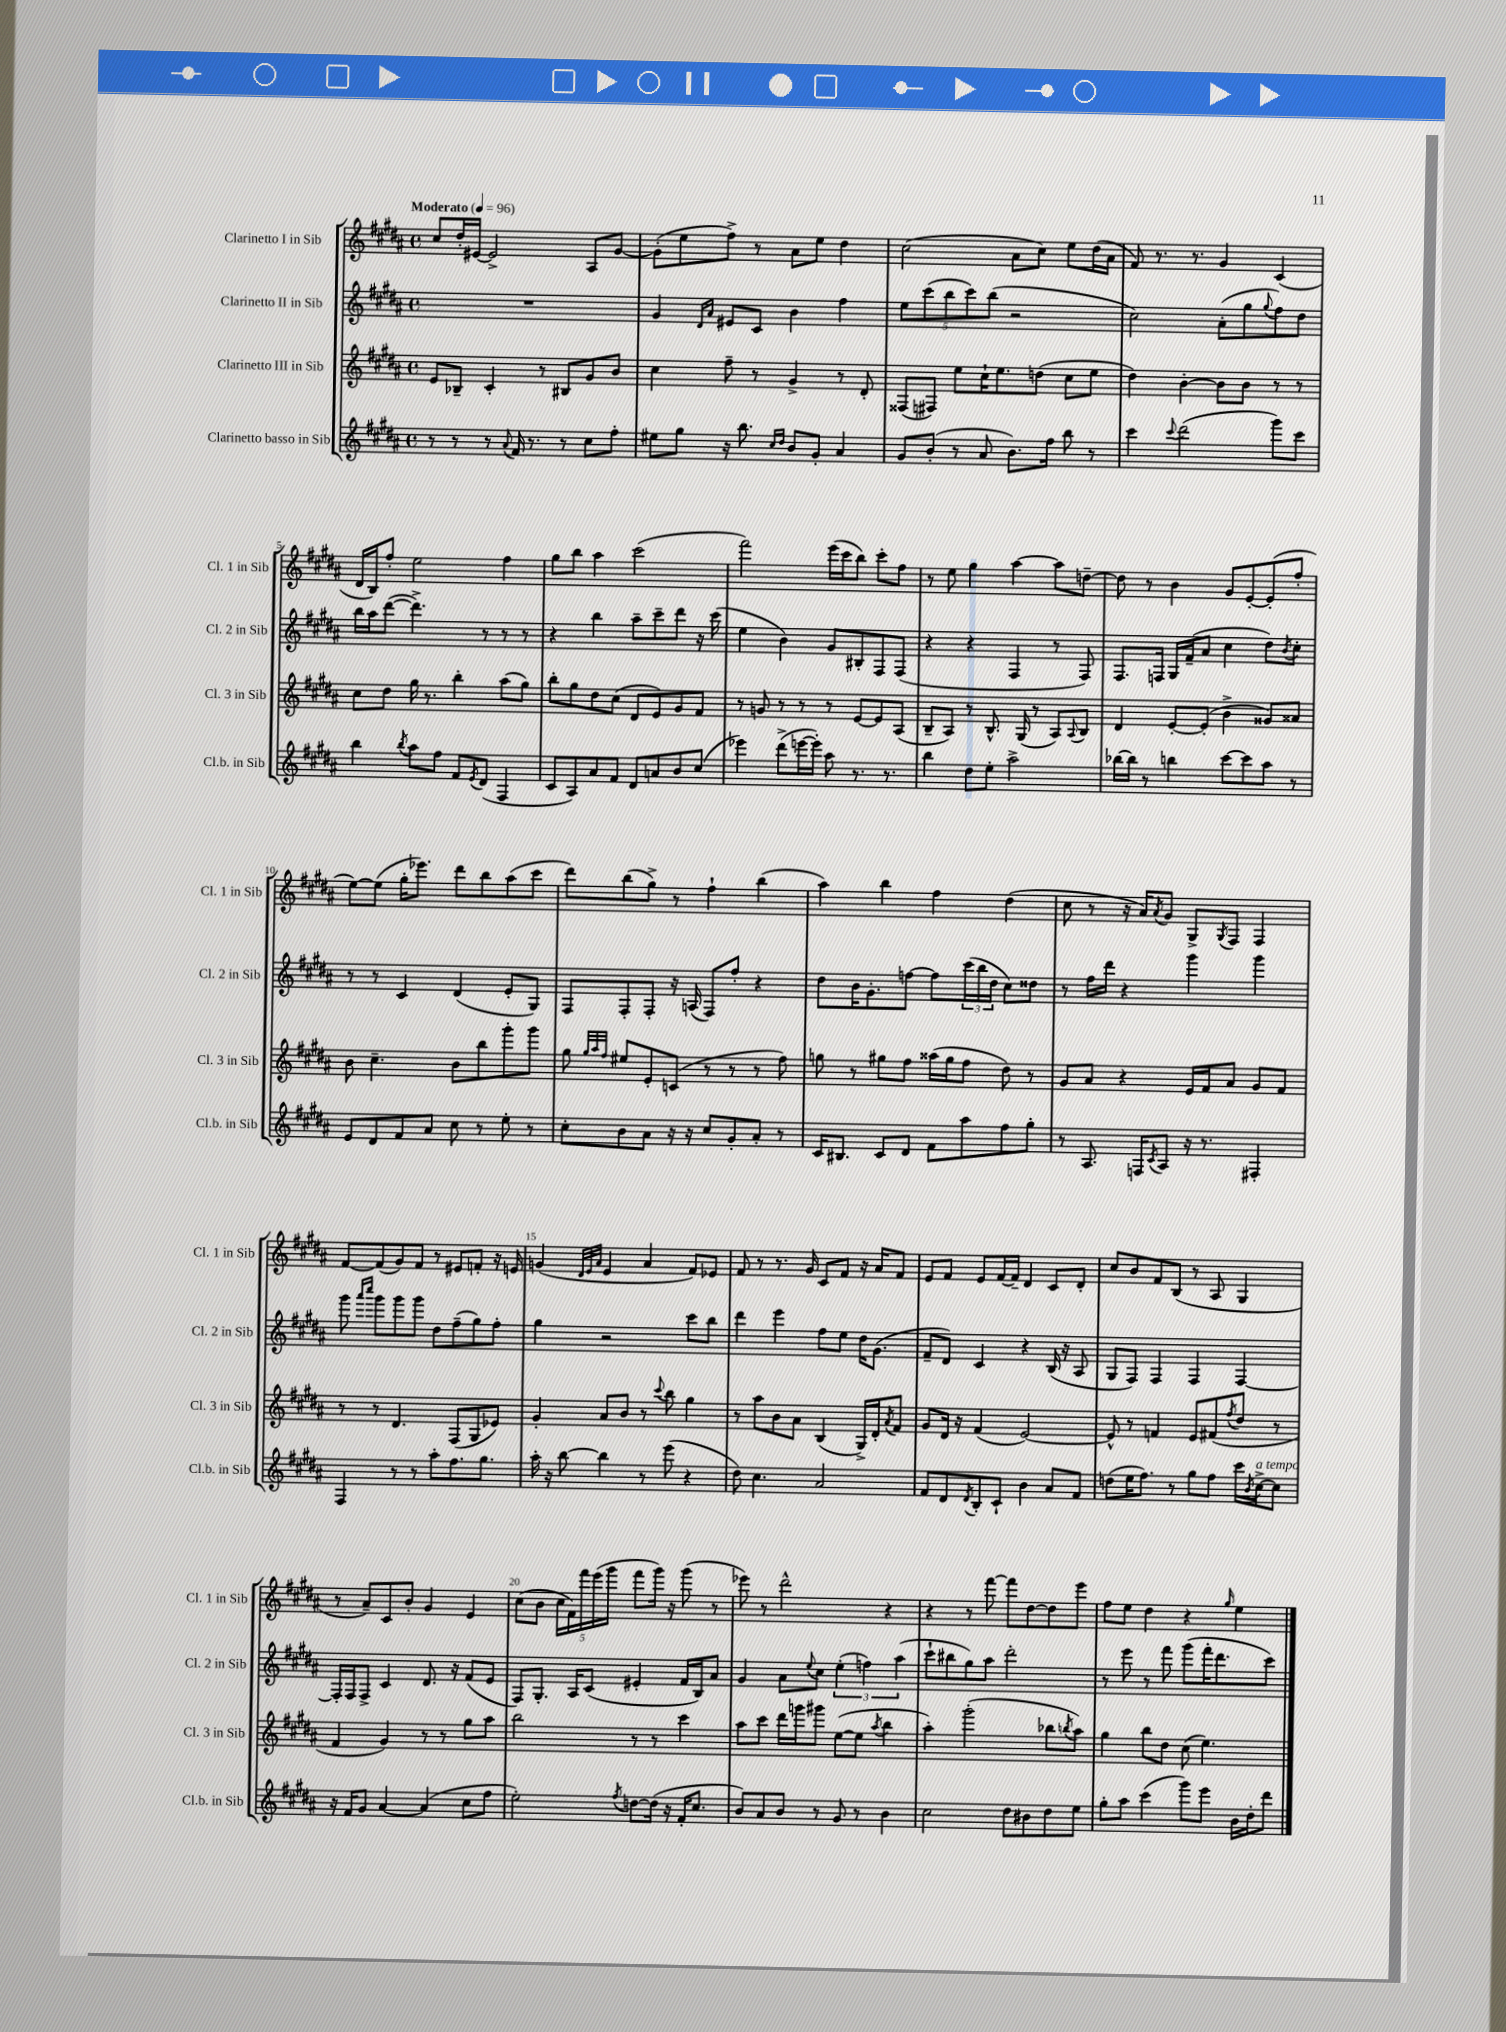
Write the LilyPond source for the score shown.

<<
\new StaffGroup <<
\new Staff = "s0" \with { instrumentName = "Clarinetto I in Sib" shortInstrumentName = "Cl. 1 in Sib" } {
    \clef treble \key b \major \defaultTimeSignature \time 4/4 \tempo "Moderato" 4 = 96
    cis''8 dis''16-. eis'16~ eis'2-> ais8 gis'8~ |
    gis'8-.( e''8 fis''8->) r8 ais'8 e''8 dis''4 |
    cis''2( ais'8 cis''8) e''8 dis''16( ais'16 |
    fis'8) r8. r8. gis'4 cis'4( |
    dis'16 b16) fis''8-. e''2 fis''4 |
    gis''8 b''8 ais''4 cis'''2( |
    fis'''2) e'''16( cis'''16 b''8) cis'''8-. fis''8 |
    r8 e''8 gis''4 ais''4~ ais''8 d''8~-- |
    d''8 r8 b'4 gis'8 e'8~-. e'8-.( fis''8-. |
    e''8~) e''8( gis''16-. ees'''8.) dis'''8 b''8 ais''8( cis'''8 |
    dis'''8) b''8( gis''8->) r8 fis''4-! b''4( |
    ais''4) b''4 fis''4 dis''4( |
    cis''8 r8 r16 ais'16) \acciaccatura { ais'8 } gis'8 gis8-> \acciaccatura { gis8 } fis8 fis4 |
    fis'8~ fis'8( gis'8) fis'8 r8 eis'8 f'8-. r16 e'16 |
    g'4( \grace { dis'32 e'32 ais'32 } e'4 ais'4 fis'8) ees'8 |
    fis'8 r8 r8. gis'16 cis'8 fis'8 r16 ais'16 fis'8 |
    e'8 fis'8 e'8 fis'16~ fis'16-- dis'4 cis'8 dis'8-. |
    cis''8 b'8 fis'8 b8( r8 ais8 gis4 |
    r8 ais'8--) cis'8 b'8-. gis'4 e'4 |
    cis''8( b'8 \tuplet 5/4 { cis''16 fis'16) fis'''16 e'''16( gis'''16 } fis'''8 gis'''16) r16 gis'''8( r8 |
    ees'''8) r8 dis'''2-^ r4 |
    r4 r8 fis'''8~ fis'''8 dis''8~ dis''8 e'''8 |
    fis''8 e''8 dis''4 r4 \grace { gis''16 } e''4 \bar "|." |
}
\new Staff = "s1" \with { instrumentName = "Clarinetto II in Sib" shortInstrumentName = "Cl. 2 in Sib" } {
    \clef treble \key b \major \defaultTimeSignature \time 4/4
    R1 |
    gis'4 \grace { dis'16 ais'16 } eis'8 cis'8 b'4 fis''4 |
    \tuplet 5/4 { e''8 cis'''8( b''8 cis'''8) b''8( } r2 |
    cis''2) ais'8-.( gis''8 \appoggiatura { gis''8 } fis''8) dis''8 |
    b''16 ais''16 dis'''8~( dis'''4.->) r8 r8 r8 |
    r4 b''4 ais''8-- cis'''8-- dis'''8 r16 cis'''16( |
    e''4 b'4) gis'8 bis8-. fis8 fis8( |
    r4 r4 fis4 r8 fis8) |
    fis8. f16 gis16 fis'16--( ais'8 cis''4 dis''8) \acciaccatura { b'8 } cis''8-. |
    r8 r8 cis'4 dis'4( e'8-. gis8) |
    fis8 fis8-. fis8-. r16 a16( fis8) fis''8-. r4 |
    dis''8 b'16 gis'8.-. f''8~ f''8 \tuplet 3/2 { cis'''16( b''16 dis''16 } cis''8) disis''8 |
    r8 fis''16 dis'''16 r4 gis'''4 gis'''4 |
    gis'''8 \grace { ais'''16 cis''''16 } gis'''8 gis'''8 gis'''8 dis''8 fis''8--( gis''8) fis''8-. |
    gis''4 r2 cis'''8 b''8 |
    dis'''4 e'''4 fis''8 e''8 dis''16 gis'8.( |
    fis'8-- dis'8) cis'4 r4 b16( r16 ais8 |
    gis8 fis8) fis4 fis4 fis4~ |
    fis16-. fis16 fis8-> cis'4 dis'8. r16 fis'8( e'8 |
    fis8) gis8.-. ais16 cis'8( eis'4-. fis'16 b16) ais'8 |
    gis'4 ais'8 \appoggiatura { e''8 } cis''8 \tuplet 3/2 { e''4-.( f''4) ais''4( } |
    cis'''8-! bis''8 gis''8) ais''8 dis'''2-. |
    r8 e'''8 r8 fis'''8 gis'''8( fis'''16-. dis'''8. cis'''8) \bar "|." |
}
\new Staff = "s2" \with { instrumentName = "Clarinetto III in Sib" shortInstrumentName = "Cl. 3 in Sib" } {
    \clef treble \key b \major \defaultTimeSignature \time 4/4
    e'8 bes8-- cis'4-. r8 bis8 gis'8 b'8 |
    cis''4 fis''8-- r8 gis'4-> r8 dis'8-. |
    fisis8( fis8) e''8 cis''16-! e''8. d''8( cis''8 e''8 |
    dis''4) b'4~-. b'8 b'8 r8 r8 |
    cis''8 dis''8 gis''16 r8. b''4-. ais''8( gis''8) |
    b''8-. gis''8 dis''8 cis''8( dis'8 e'8) gis'8 fis'8 |
    r8 g'8 r8 r8 r8 e'8~ e'8 ais8( |
    b8-- ais8) r8 b8.-^ gis16( r8 ais8) \appoggiatura { ais8 } b8 |
    dis'4 e'8~-. e'8-.( b'4-> gisis'8) aisis'8 |
    b'8 cis''4.-- b'8 b''8 gis'''8-. gis'''8 |
    gis''8 \grace { gis''32 ais''32 fis''32 } eis''8 e'8-. c'8( r8 r8 r8 fis''8) |
    g''8 r8 gis''8 fis''8 aisis''16( gis''16 fis''8 dis''8) r8 |
    gis'8 ais'8 r4 e'16 fis'16 ais'8 gis'8 fis'8 |
    r8 r8 dis'4. fis8( gis8 ees'8) |
    gis'4-. ais'8 b'8 r8 \appoggiatura { cis'''8 } b''8 gis''4 |
    r8 ais''8 b'8 ais'8 b4( gis16->) dis'16-. \acciaccatura { ais'8 } fis'8 |
    gis'8 dis'16 r16 fis'4( e'2~) |
    e'8-^ r8 f'4 e'8 fis'8( \acciaccatura { fis''8 } dis''8 r8 |
    fis'4 gis'4) r8 r8 gis''8 ais''8 |
    b''2 r8 r8 cis'''4 |
    ais''8 cis'''8 dis'''16 g'''16 gis'''8 e''8~( e''8 \acciaccatura { ais''8 } b''4 |
    ais''4-.) gis'''2-.( bes''8 \acciaccatura { b''8 } ais''8) |
    gis''4 b''8 dis''8 cis''8( e''4.) \bar "|." |
}
\new Staff = "s3" \with { instrumentName = "Clarinetto basso in Sib" shortInstrumentName = "Cl.b. in Sib" } {
    \clef treble \key b \major \defaultTimeSignature \time 4/4
    r8 r8 r8 \appoggiatura { ais'8 } fis'16 r8. r8 cis''8 fis''8-. |
    eis''8 gis''8 r16 b''8. \grace { cis''16 dis''16 } b'8 gis'8-. ais'4 |
    gis'8 b'8-.( r8 ais'8 b'8.) fis''16 b''8 r8 |
    cis'''4 \appoggiatura { cis'''8 } dis'''2( gis'''8) cis'''8 |
    b''4 \acciaccatura { b''8 } ais''8 fis''8 fis'8 \acciaccatura { e'8 } dis'8( fis4 |
    cis'8 ais8) ais'8 fis'8 dis'8 a'8 b'8 cis''8( |
    ees'''4) dis'''8->( e'''16~ e'''16-.) ais''8 r8. r8. |
    b''4 dis''8 e''8-. ais''2-> |
    bes''16~ bes''16 r8 b''4 cis'''8~ cis'''8 ais''8 r8 |
    e'8 dis'8 fis'8 ais'8 cis''8 r8 e''8-. r8 |
    cis''8-. b'8 ais'8 r16 r16 cis''8 gis'8-. ais'8-. r8 |
    cis'16 bis8. cis'8 dis'8 fis'8 ais''8 fis''8 gis''8-. |
    r8 ais8. f16 \acciaccatura { cis'8 } ais8 r16 r8. fis4-. |
    fis4 r8 r8 ais''8-. fis''8. gis''8. |
    ais''16-. r16 b''8~ b''4 r8 e'''8( r4 |
    dis''8) cis''4. ais'2 |
    fis'8 dis'8 \acciaccatura { dis'8 } b8-. cis'8-! b'4 ais'8 fis'8 |
    d''8( e''16 fis''8.) r8 gis''8 fis''8 cis'''16 \acciaccatura { b'8 } cis''16~->^\markup { \italic "a tempo" } cis''8 |
    r16 fis'16 gis'8 ais'4~ ais'4( cis''8 fis''8 |
    e''2-.) \acciaccatura { fis''8 } d''8~ d''16( r16 fis'16-. cis''8. |
    b'8) ais'8 b'8 r8 gis'8 r8 b'4 |
    cis''2 dis''8 bis'8 dis''8 e''8 |
    gis''8-. ais''8 cis'''4( gis'''8) e'''8 b'16 dis''16-. dis'''8 \bar "|." |
}
>>
>>
\layout { \context { \Score \override BarNumber.break-visibility = ##(#f #t #t) barNumberVisibility = #(every-nth-bar-number-visible 5) } }
